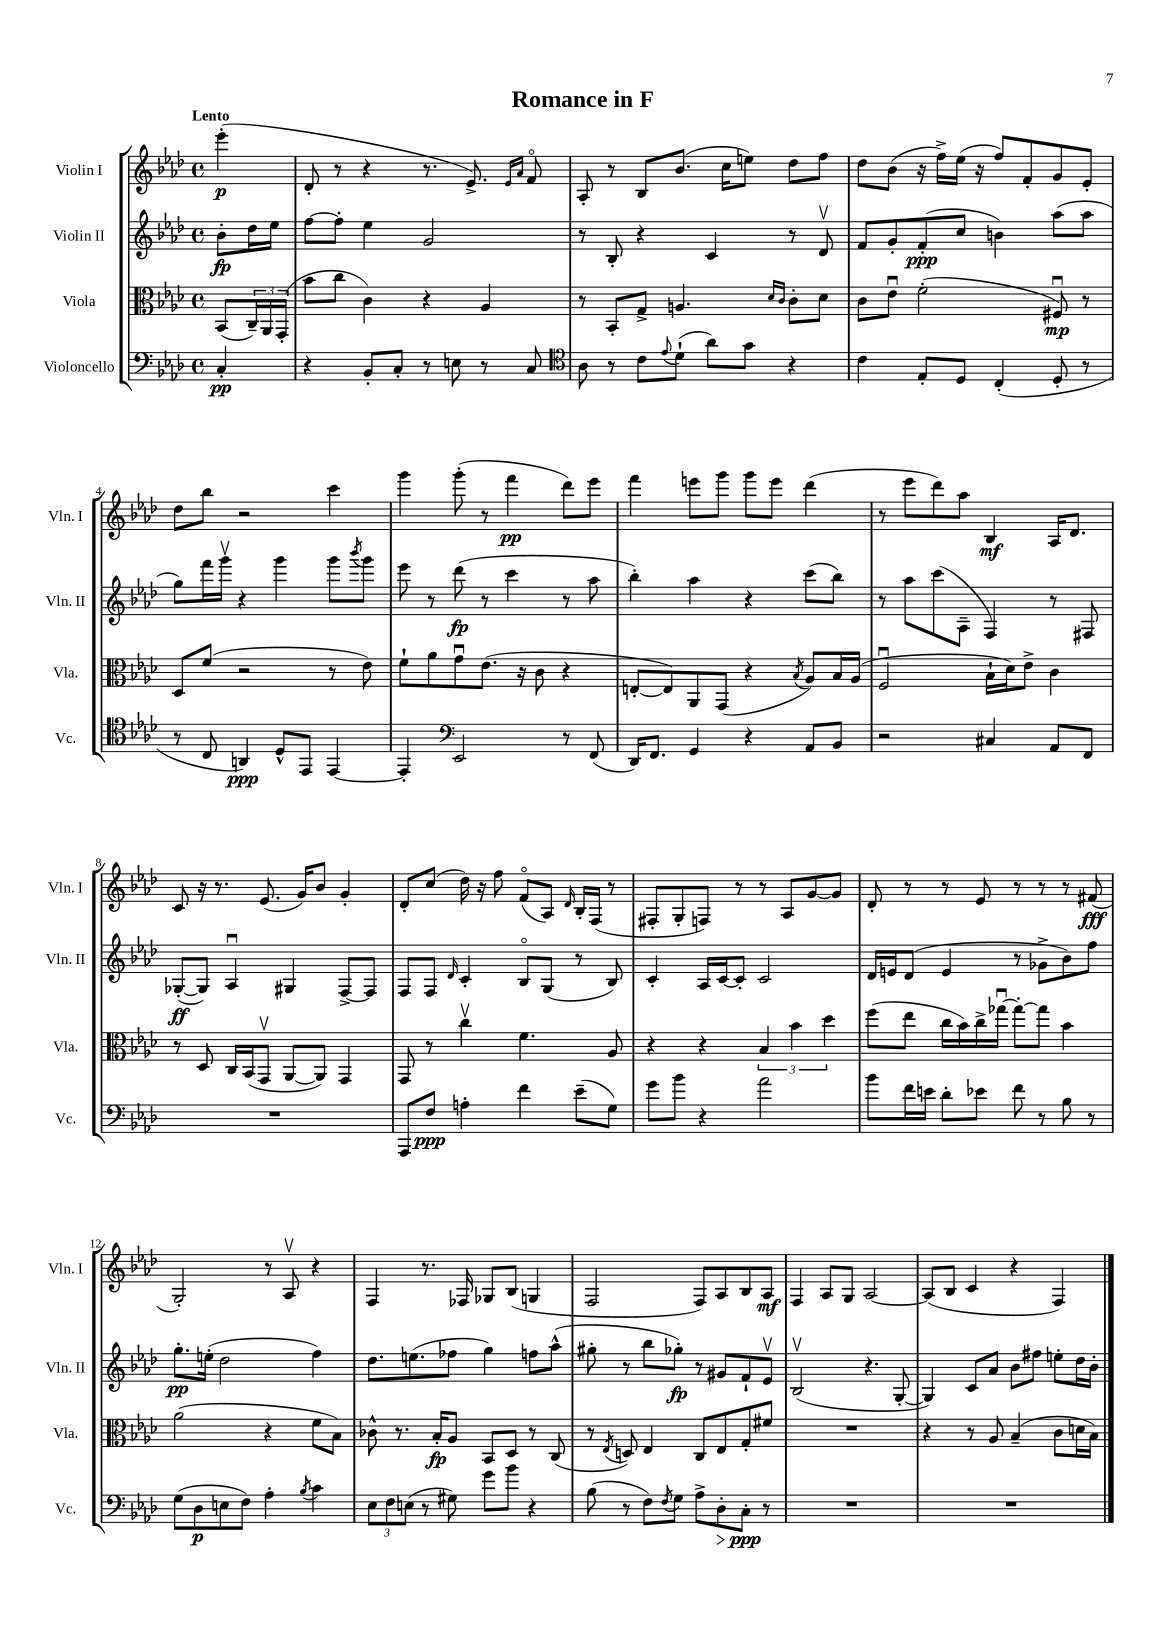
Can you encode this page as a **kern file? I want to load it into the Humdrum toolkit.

**kern	**kern	**kern	**kern
*staff4	*staff3	*staff2	*staff1
*clefF4	*clefC3	*clefG2	*clefG2
*k[b-e-a-d-]	*k[b-e-a-d-]	*k[b-e-a-d-]	*k[b-e-a-d-]
*M4/4	*M4/4	*M4/4	*M4/4
*met(c)	*met(c)	*met(c)	*met(c)
4C'/	(8BB-/L	8b-'\L	(4eee-'\
.	24C~/L)	16dd-\L	.
.	24AA-/	.	.
.	.	16ee-\JJ	.
.	(24GG'/JJ	.	.
=	=	=	=
4r	8b-\L	[8ff\L	8d-'/
.	8cc\J	8ff'\]J	8r
8BB-'/L	4c\)	4ee-\	4r
8C'/J	.	.	.
8r	4r	2g/	8.r
8E\	.	.	.
.	.	.	8.e-^/)
8r	4A-/	.	.
.	.	.	16qqe-/LL
.	.	.	16qqa-/JJ
8C/	.	.	8fo/
=	=	=	=
*clefC4	*	*	*
8A-\	8r	8r	8A-'/
8r	8BB-'/L	8B-'/	8r
8c\L	8G^/J	4r	8B-/L
8qqe-/	.	.	.
(8d-`\J	4.A/	.	(8.b-/J
8a-\L)	.	4c/	.
.	.	.	16cc\LK
8g\J	.	.	8ee\J)
.	16qqd-/LL	.	.
.	16qqc/JJ	.	.
4r	8c'\L	8r	8dd-\L
.	8d-\J	8d-v/	8ff\J
=	=	=	=
4c\	8c\L	8f/L	8dd-\L
.	8e-u\J	8g'/	(8b-\J
8E-'/L	(2f'\	(8f'/	16r
.	.	.	16ff^\LL)
8D-/J	.	8cc/J	(16ee-\JJ
.	.	.	16r
(4C'/	.	4b\)	8ff/L)
.	.	.	8f'/
8D-'/	8F#u/)	(8aa-\L	8g/
8r	8r	8aa-\J	8e-'/J
=	=	=	=
8r	8D-/L	8gg\L)	8dd-\L
8C/	(8f/J	16fff\L	8bb-\J
.	.	16gggv\JJ	.
4AA/)	2r	4r	2r
8D-^^/L	.	4ggg\	.
8EE-/J	.	.	.
[4EE-/	8r	8ggg\L	4ccc\
.	.	8qbbb-/	.
.	8e-\)	8ggg\J	.
=	=	=	=
4EE-'/]	8f`\L	8eee-\	4ggg\
.	8a-\	8r	.
*clefF4	*	*	*
2EE-/	8gu\	(8ddd-\	(8ggg'\
.	(8.e-\J	8r	8r
.	.	4ccc\	4fff\
.	16r	.	.
.	8c\	.	.
8r	4r	8r	8ddd-\L)
(8FF/	.	8aa-\	8eee-\J
=	=	=	=
16DD-/LK)	[8E'/L	4bb-'\)	4fff\
8.FF/J	.	.	.
.	8E/])	.	.
4GG/	8AA-/	4aa-\	8eee\L
.	(8GG/J	.	8ggg\J
4r	4r	4r	8ggg\L
.	.	.	8eee\J
.	8qB-/	.	.
8AA-/L	8A-/L)	(8ccc\L	(4ddd-\
8BB-/J	16B-/L	8bb-\J)	.
.	(16A-/JJ	.	.
=	=	=	=
2r	2Fu/	8r	8r
.	.	8aa-\L	8eee-\L
.	.	(8ccc\	8ddd-\)
.	.	8A-~\J	8aa-\J
4C#/	16B-`\LL	4F/)	4B-/
.	16d-\J)	.	.
.	8e-^\J	.	.
8AA-/L	4c\	8r	16A-/LK
.	.	.	8.d-/J
8FF/J	.	8F#/	.
=	=	=	=
1r	8r	([8G-'/L	8c/
.	8D-/	8G-/]J)	16r
.	.	.	8.r
.	16C/LL	4A-u/	.
.	(16BB-/J	.	.
.	8GGv/J	.	(8.e-/
.	[8AA-/L	4G#/	.
.	.	.	16g/LK)
.	8AA-/]J)	.	8b-/J
.	4GG/	[8F^/L	4g'/
.	.	8F/]J	.
=	=	=	=
8AAA-/L	8GG/	8F/L	8d-'/L
8F/J	8r	8F/J	(8cc/J
.	.	16qqd-/	.
4A'\	4ccv\	4c'/	16dd-\)
.	.	.	16r
.	.	.	8ff\
4f\	4.f\	8B-o/L	(8fo/L
.	.	(8G/J	8A-/J)
.	.	.	16qqd-/
(8e-~\L	.	8r	16B-'/LL
.	.	.	(16F/JJ
8G\J)	8A-/	8B-/)	8r
=	=	=	=
8g\L	4r	4c'/	8F#'/L
8b-\J	.	.	8G'/
4r	4r	16A-/LL	8F/J)
.	.	[16c/J	.
.	.	8c'/]J	8r
2a-\	6B-/	2c/	8r
.	.	.	8A-/L
.	6b-\	.	.
.	.	.	[8g/
.	6dd-\	.	.
.	.	.	8g/]J
=	=	=	=
8b-\L	(8ff\L	16d-/LL	8d-'/
.	.	16e/J	.
16f\L	8ee-\J	(8d-/J	8r
16e\JJ	.	.	.
8d-'\L	16cc\LL	4e/	8r
.	16b-\)	.	.
8e-\J	16cc^\	.	8e-/
.	[16gg-u\JJ	.	.
8f\	8gg-'\_L	8r	8r
8r	8gg-\]J	8g-^\L	8r
8B-\	4b-\	8b-\)	8r
8r	.	8ff\J	(8f#/
=	=	=	=
(8G\L	(2a-\	8.gg'\L	2G'/)
8D-\	.	.	.
.	.	(16ee'\Jk	.
8E\	.	2dd-\	.
8F\J)	.	.	.
4A-'\	4r	.	8r
.	.	.	8A-v/
8qB-/	.	.	.
4c\	8f\L	4ff\)	4r
.	8B-\J)	.	.
=	=	=	=
12E-\L	8c-^^\	8.dd-\L	4F/
12F\	.	.	.
.	8.r	.	.
(12E\J	.	.	.
.	.	(8.ee\	.
8r	.	.	8.r
.	16B-'/LK	.	.
8G#\)	8A-/J	8ff-\J	.
.	.	.	16F-/
8g\L	8BB-/L	4gg\)	8G-/L
8b-\J	8D-/J	.	(8B-/J
4r	8r	8ff\L	4G/
.	(8C/	(8aa-^^\J	.
=	=	=	=
(8B-\	8r	8gg#'\	2F/
.	8qE-/	.	.
8r	8D/)	8r	.
8F\L)	4E-/	8bb-\L	.
8qF/	.	.	.
8G\J	.	8gg-'\J)	.
8A-^\L	8C/L	8r	8F/L)
8D-'\	8E-/	8g#/L	8A-/
8C'\J	8G'/	8f`/	8B-/
8r	8f#/J	8e-v/J	8A-/J
=	=	=	=
1r	1r	(2B-v/	4F/
.	.	.	8A-/L
.	.	.	8G/J
.	.	4.r	[2A-/
.	.	[8G'/	.
=	=	=	=
1r	4r	4G/])	(8A-/]L
.	.	.	8B-/J
.	8r	8c/L	4c/
.	8A-/	8a-/J	.
.	(4B-~/	8b-\L	4r
.	.	8ff#\J	.
.	8c\L	8ee'\L	4F/)
.	16d\L	16dd-\L	.
.	16B-\JJ)	16b-'\JJ	.
==	==	==	==
*-	*-	*-	*-
